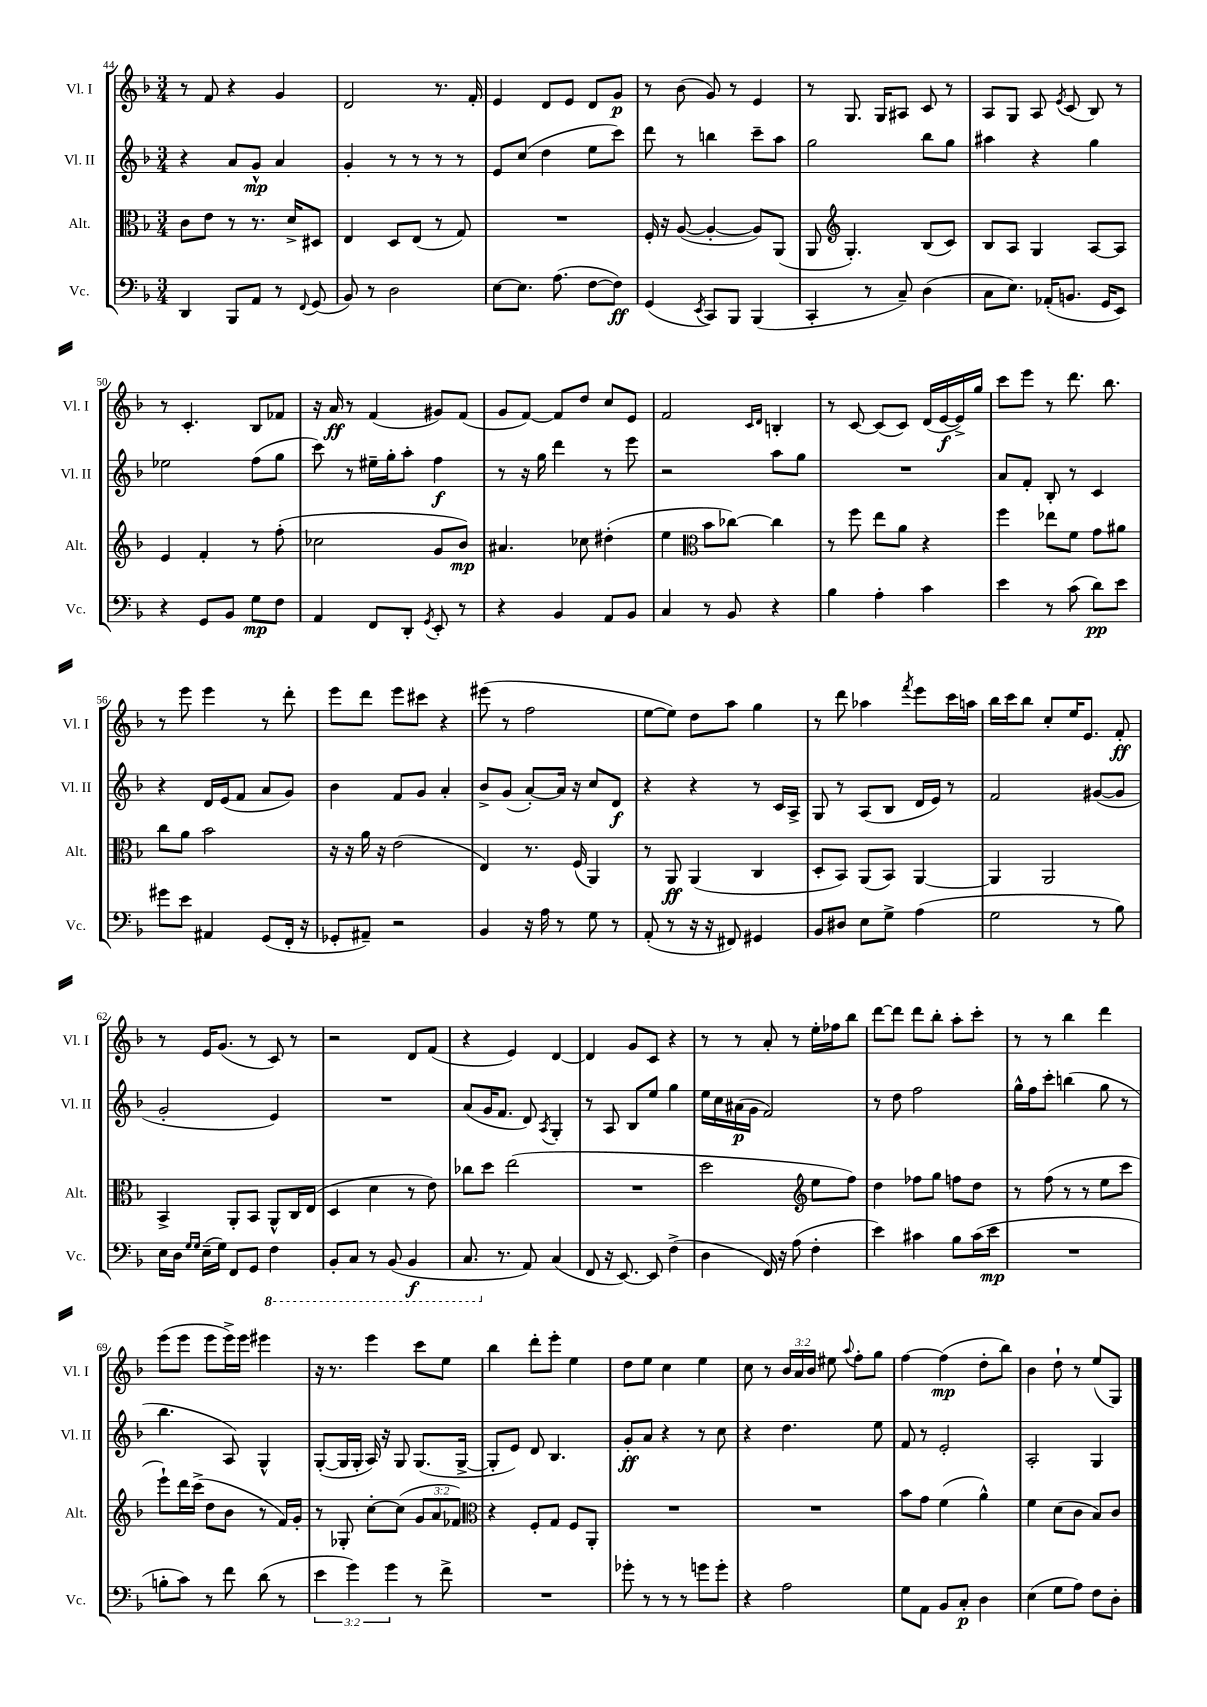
<<
\new StaffGroup <<
\new Staff = "s0" \with { instrumentName = "Vl. I" shortInstrumentName = "Vl. I" } {
    \clef treble \key f \major \numericTimeSignature \time 3/4 \override Staff.TupletNumber.text = #tuplet-number::calc-fraction-text
    \autoBeamOff r8 f'8 r4 g'4 |
    d'2 r8. f'16-. |
    e'4 d'8[ e'8] d'8[ g'8]\p |
    r8 bes'8( g'8) r8 e'4 |
    r8 g8. g16[ ais8] c'8 r8 |
    a8[ g8] a8 \acciaccatura { e'8 } c'8( bes8) r8 |
    r8 c'4.-. bes8[ fes'8] |
    r16 a'16\ff r8 f'4( gis'8[) f'8]( |
    g'8[ f'8]~) f'8[ d''8] c''8[ e'8] |
    f'2 \grace { c'16[ d'16] } b4-. |
    r8 c'8~ c'8[( c'8]) d'16[( e'16~\f e'16->) g''16] |
    c'''8[ e'''8] r8 d'''8. bes''8. |
    r8 e'''8 e'''4 r8 d'''8-. |
    e'''8[ d'''8] e'''8[ cis'''8] r4 |
    eis'''8( r8 f''2 |
    e''8[~ e''8]) d''8[ a''8] g''4 |
    r8 d'''8 aes''4 \acciaccatura { f'''8 } e'''8[ c'''16 a''16] |
    bes''16[ c'''16 bes''8] c''8[-. e''16 e'8.] f'8-.\ff |
    r8 e'16[ g'8.]( r8 c'8) r8 |
    r2 d'8[ f'8]( |
    r4 e'4) d'4~ |
    d'4 g'8[ c'8] r4 |
    r8 r8 a'8-. r8 e''16[-. fes''16 bes''8] |
    d'''8[~ d'''8] d'''8[ bes''8]-. a''8[-. c'''8]-. |
    r8 r8 bes''4 d'''4 |
    e'''8[( e'''8] e'''8[ e'''16->) e'''16] eis'''4 |
    r16 r8. e'''4 c'''8[ e''8] |
    bes''4 d'''8[-. e'''8]-. e''4 |
    d''8[ e''8] c''4 e''4 |
    c''8 r8 \tuplet 3/2 { bes'16[ a'16 bes'16] } eis''8 \appoggiatura { a''8 } f''8[-. g''8] |
    f''4~ f''4\mp( d''8[-. bes''8]) |
    bes'4 d''8-! r8 e''8[( g8]) \bar "|." |
}
\new Staff = "s1" \with { instrumentName = "Vl. II" shortInstrumentName = "Vl. II" } {
    \clef treble \key f \major \numericTimeSignature \time 3/4
    \autoBeamOff r4 a'8[ g'8]-^\mp a'4 |
    g'4-. r8 r8 r8 r8 |
    e'8[ c''8]( d''4 e''8[ c'''8]) |
    d'''8 r8 b''4 c'''8[-- a''8] |
    g''2 bes''8[ g''8] |
    ais''4 r4 g''4 |
    ees''2 f''8[( g''8] |
    c'''8) r8 eis''16[-- g''16-. a''8]-. f''4\f |
    r8 r16 g''16 d'''4 r8 e'''8 |
    r2 a''8[ g''8] |
    R2. |
    a'8[ f'8]-. bes8-. r8 c'4 |
    r4 d'16[ e'16( f'8] a'8[ g'8]) |
    bes'4 f'8[ g'8] a'4-. |
    bes'8[-> g'8]( a'8[~-.) a'16] r16 c''8[ d'8]\f |
    r4 r4 r8 c'16[ a16]-> |
    g8 r8 a8[( bes8] d'16[ e'16]) r8 |
    f'2 gis'8[~( gis'8] |
    g'2-. e'4) |
    R2. |
    a'8[( g'16 f'8.] d'8) \acciaccatura { a8 } g4-. |
    r8 a8 bes8[ e''8] g''4 |
    e''16[ c''16 ais'16\p( g'16] f'2) |
    r8 d''8 f''2 |
    g''16[-^ f''16 c'''8]-. b''4( g''8 r8 |
    bes''4. a8) g4-^ |
    g8[~-.( g16 g16]-. a16) r16 g8 g8.[( g16]~-> |
    g8[-. e'8]) d'8 bes4. |
    g'8[-.\ff a'8] r4 r8 c''8 |
    r4 d''4. e''8 |
    f'8 r8 e'2-. |
    a2-. g4 \bar "|." |
}
\new Staff = "s2" \with { instrumentName = "Alt." shortInstrumentName = "Alt." } {
    \clef alto \key f \major \numericTimeSignature \time 3/4 \override Staff.TupletNumber.text = #tuplet-number::calc-fraction-text
    \autoBeamOff c'8[ e'8] r8 r8. d'16[-> dis8] |
    e4 d8[ e8]( r8 g8) |
    R2. |
    f16-. r16 a8~( a4~-. a8[) a,8]( |
    a,8 \clef treble g4.-.) bes8[( c'8]) |
    bes8[ a8] g4 a8[~ a8] |
    e'4 f'4-. r8 f''8-.( |
    ces''2 g'8[ bes'8]\mp) |
    ais'4. ces''8 dis''4-.( |
    e''4 \clef alto bes'8[ ces''8]~) ces''4 |
    r8 f''8 e''8[ a'8] r4 |
    f''4 ees''8[ f'8] g'8[ ais'8] |
    c''8[ a'8] bes'2 |
    r16 r16 a'16 r16 e'2( |
    e4) r8. f16( a,4) |
    r8 a,8\ff a,4( c4 |
    d8[-. bes,8]) a,8[( bes,8]) a,4~ |
    a,4 a,2 |
    bes,4-> a,8[-. bes,8] a,8[-^ c16 e16]( |
    d4 d'4 r8 e'8) |
    ces''8[ d''8] e''2( |
    R2. |
    d''2 \clef treble e''8[ f''8]) |
    d''4 fes''8[ g''8] f''8[ d''8] |
    r8 f''8( r8 r8 e''8[ c'''8] |
    e'''8[-!) d'''16 c'''16]->( d''8[ bes'8] r8 f'16[) g'16]-. |
    r8 ges8-. c''8[~-. c''8]( \tuplet 3/2 { g'8[ a'8 fes'8]) } |
    \clef alto r4 f8[-. g8] f8[ a,8]-. |
    R2. |
    R2. |
    bes'8[ g'8] f'4( a'4-^) |
    f'4 d'8[( c'8] bes8[) c'8] \bar "|." |
}
\new Staff = "s3" \with { instrumentName = "Vc." shortInstrumentName = "Vc." } {
    \clef bass \key f \major \numericTimeSignature \time 3/4 \override Staff.TupletNumber.text = #tuplet-number::calc-fraction-text
    \autoBeamOff d,4 bes,,8[ a,8] r8 \appoggiatura { f,8 } g,8( |
    bes,8) r8 d2 |
    e8[~ e8.] a8.( f8[~ f8]\ff) |
    g,4( \acciaccatura { e,8 } c,8[) bes,,8] bes,,4( |
    c,4-. r8 c8--) d4( |
    c8[ e8.]) aes,16[-.( b,8.] g,16[ e,8]) |
    r4 g,8[ bes,8] g8[\mp f8] |
    a,4 f,8[ d,8]-. \acciaccatura { g,8 } e,8-. r8 |
    r4 bes,4 a,8[ bes,8] |
    c4 r8 bes,8 r4 |
    bes4 a4-. c'4 |
    e'4 r8 c'8( d'8[\pp) e'8] |
    gis'8[ e'8] ais,4 g,8[( f,16]-. r16 |
    ges,8[-. ais,8]--) r2 |
    bes,4 r16 a16 r8 g8 r8 |
    a,8-.( r8 r16 r16 fis,8) gis,4 |
    bes,8[ dis8] e8[ g8]-> a4( |
    g2 r8 bes8) |
    e16[ d16] \grace { g16[ g16] } e16[--( g16]) f,8[ g,8] \ottava #-1 f,4 |
    bes,,8[-. c,8] r8 bes,,8( bes,,4\f |
    c,8. \ottava #0 r8. a,8) c4( |
    f,8 r16 e,8.~) e,8 f4->( |
    d4 f,16) r16 a8( f4-. |
    e'4) cis'4 bes8[ cis'16( e'16]\mp |
    R2. |
    b8[-. c'8]) r8 f'8 d'8( r8 |
    \tuplet 3/2 { e'4 g'4) g'4 } r8 f'8-> |
    R2. |
    ges'8-. r8 r8 r8 g'8[ g'8]-. |
    r4 a2 |
    g8[ a,8] bes,8[ c8]-.\p d4 |
    e4( g8[ a8]) f8[ d8]-. \bar "|." |
}
>>
>>
\layout { \context { \Score currentBarNumber = #44 } }
